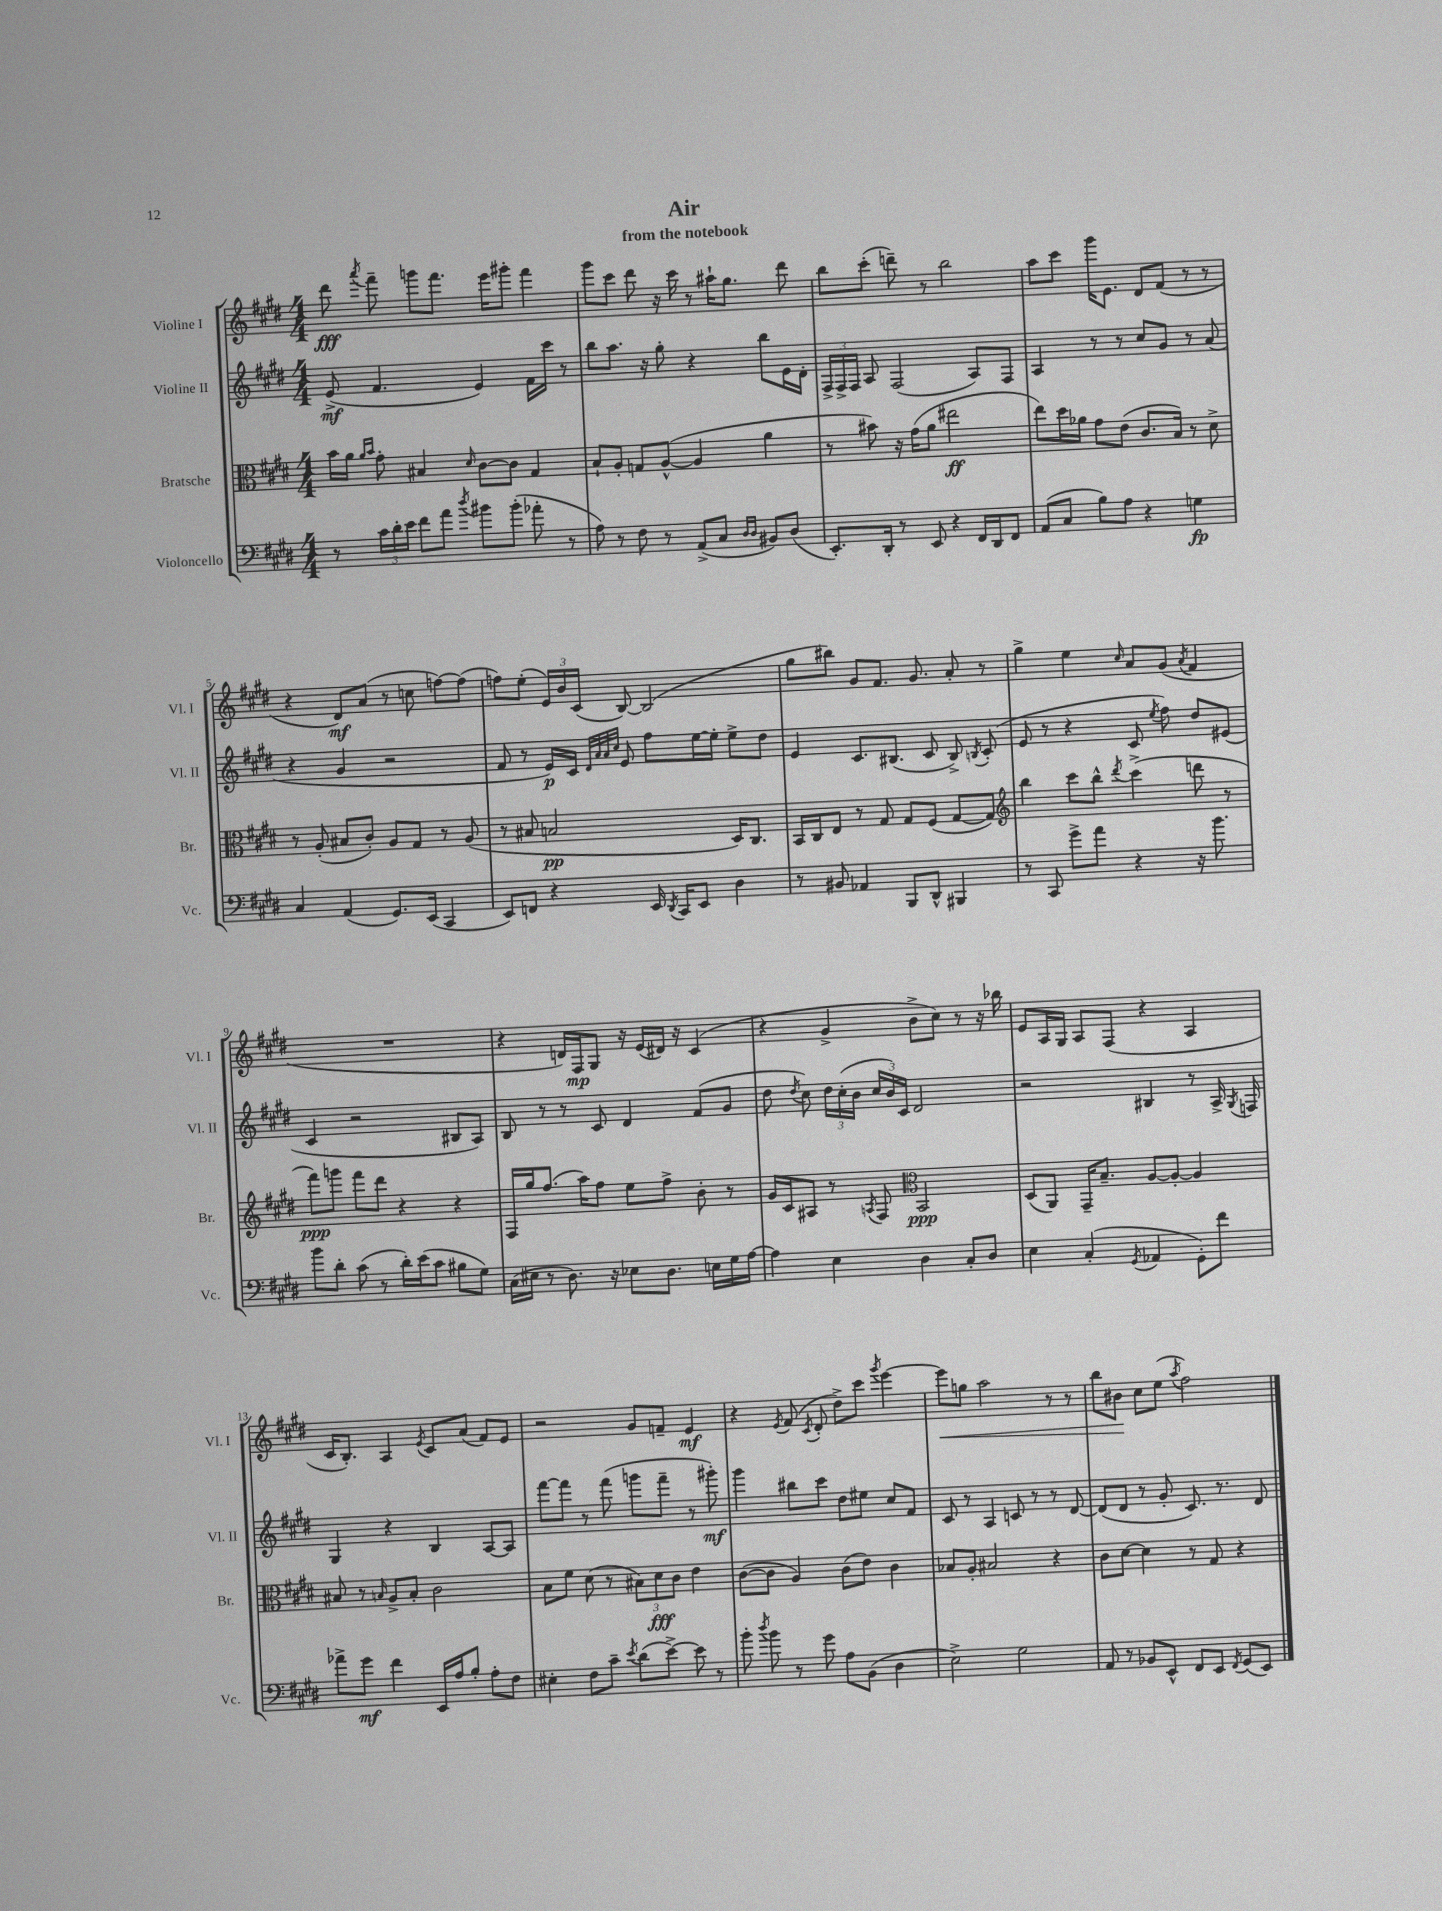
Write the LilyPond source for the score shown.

\header { title = "Air" subtitle = "from the notebook" }
<<
\new StaffGroup <<
\new Staff = "s0" \with { instrumentName = "Violine I" shortInstrumentName = "Vl. I" } {
    \clef treble \key e \major \numericTimeSignature \time 4/4
    \autoBeamOff dis'''8\fff \acciaccatura { a'''8 } fis'''8-- g'''8[ fis'''8.] e'''16[ gis'''8]-. fis'''4 |
    gis'''8[ cis'''8] dis'''8 r16 cis'''16 r8 ais''16[-! gis''8.] dis'''8 |
    b''8[ cis'''8]-.( d'''8--) r8 b''2 |
    a''8[ cis'''8] gis'''16[ e'8.] dis'8[ fis'8]( r8 r8 |
    r4 dis'8[\mf) a'8]( r8 c''8 f''8[~) f''8]( |
    f''8[) e''8]-.( \tuplet 3/2 { e'16[) b'16 cis'16]( } b8~) b2( |
    gis''8[ bis''8]) gis'8[ fis'8.] gis'8. a'8-. r8 |
    gis''4-> e''4 \grace { cis''16 } a'8[ gis'8]( \acciaccatura { a'8 } fis'4 |
    R1 |
    r4 d'16[) fis16\mp gis8] r16 e'16[( dis'16]) r16 cis'4( |
    r4 gis'4-> b'8[-> cis''8]) r8 r16 bes''16 |
    e'8[ a16 gis16] a8[ fis8]( r4 a4 |
    cis'16[ b8.]-.) a4 \acciaccatura { e'8 } cis'8[ a'8]( fis'8[) e'8] |
    r2 gis'8[ f'8]-- e'4\mf |
    r4 \acciaccatura { e'8 } fis'8( \acciaccatura { cis'8 } dis'8-. dis''8[->) cis'''8] \acciaccatura { gis'''8 } e'''4~ |
    e'''8[\< g''8] a''2 r8 r8 |
    b''8[ bis'8]\! cis''8[ e''8]( \acciaccatura { a''8 } fis''2) \bar "|." |
}
\new Staff = "s1" \with { instrumentName = "Violine II" shortInstrumentName = "Vl. II" } {
    \clef treble \key e \major \numericTimeSignature \time 4/4
    \autoBeamOff e'8->\mf( fis'4. e'4) fis'16[ cis'''16] r8 |
    b''8[ a''8.] r16 gis''8-. r4 b''8[ e'16 dis'16]-. |
    \tuplet 3/2 { fis16[-> fis16-> fis16] } a8 fis2( a8[) fis8] |
    a4 r8 r8 cis''8[ gis'8] r8 a'8( |
    r4 gis'4 r2 |
    fis'8 r8 e'16[\p) cis'16] \grace { dis'32[ a'32 a'32 cis''32] } e'8 fis''8[ e''16~ e''16]-. e''8[-> dis''8] |
    e'4 cis'8.[ bis8.]( cis'8 bis8->) \acciaccatura { b8 } cis'8-.( |
    e'8 r8 r4 cis'8 \acciaccatura { e''8 } fis''8) dis''8[ eis'8]( |
    cis'4 r2 bis8[ a8]) |
    b8 r8 r8 cis'8 dis'4 fis'8[( gis'8] |
    dis''8 \acciaccatura { dis''8 } cis''8) \tuplet 3/2 { dis''16[ cis''16-.( b'16] } \tuplet 3/2 { cis''16[ b'16) cis'16] } dis'2 |
    r2 bis4 r8 a16-> \acciaccatura { gis8 } f16 |
    gis4 r4 b4 a8[~ a8] |
    fis'''8[~ fis'''8] r8 fis'''8( g'''8[ fis'''8]-- r8 gis'''8-.\mf) |
    gis'''4 bis''8[ cis'''8] dis''8[ eis''8] cis''8[ fis'8] |
    cis'8 r8 a4 c'8 r8 r8 dis'8~ |
    dis'8[( dis'8] r8 gis'8-. cis'8.) r8. dis'8 \bar "|." |
}
\new Staff = "s2" \with { instrumentName = "Bratsche" shortInstrumentName = "Br." } {
    \clef alto \key e \major \numericTimeSignature \time 4/4
    \autoBeamOff b'16[ a'16] \grace { a'16[ b'16] } gis'8-. bis4 \grace { dis'16 } cis'8[~ cis'8] gis4 |
    b8[-! a8]-. g8[ a8]~-^( a4 a'4 |
    r8 bis'8) r16 gis'16[( a'8] eis''2\ff |
    e''8[) dis''16 aes'16] gis'8[ e'8]( cis'8.[ b16]) r8 dis'8-> |
    r8 a8-.( bis8[ cis'8]-.) a8[ gis8] r8 a8( |
    r8 bis8 b2\pp dis16[) cis8.] |
    b,16[ cis16 e8] r8 gis8 gis8[ fis8]( gis8[~ gis8]) |
    \clef treble b''4 cis'''8[ b''8]-^ \acciaccatura { dis'''8 } cis'''4->( d'''8 r8 |
    fis'''8[\ppp) g'''8] fis'''8[ dis'''8] r4 r4 |
    fis16[ gis''16 fis''8.]( a''16[) fis''8] e''8[ fis''8]-> b'8-. r8 |
    gis'16[ cis'16 ais8] r8 \acciaccatura { a8 } fis8 \clef alto b,2\ppp |
    dis8[( a,8]) gis,16[-- b8.]-- a8[~ a8]~-. a4 |
    bis8 r8 \grace { b16 } a8[-> b8]-. cis'2 |
    b8[ fis'8] dis'8( r8 \tuplet 3/2 { bis8[) dis'8\fff cis'8] } e'4 |
    cis'8[~( cis'8] a4) cis'8[( e'8]) cis'4 |
    bes8[ a8]-. bis2 r4 |
    cis'8[ dis'8]~ dis'4 r8 gis8 r4 \bar "|." |
}
\new Staff = "s3" \with { instrumentName = "Violoncello" shortInstrumentName = "Vc." } {
    \clef bass \key e \major \numericTimeSignature \time 4/4
    \autoBeamOff r8 \tuplet 3/2 { cis'16[ dis'16-. e'16] } fis'8[ a'8] \acciaccatura { dis''8 } bis'8[ bis'8]-.( aes'8-. r8 |
    a8) r8 fis8 r8 a,8[->( cis8] \grace { dis16[ dis16] } bis,8[) dis8]( |
    e,8.[-.) dis,16]-. r8 e,8 r4 fis,16[ dis,16 fis,8] |
    a,8[( cis8] b8[) a8] r4 g4\fp |
    cis4 a,4( gis,8.[) e,16]( cis,4 |
    e,8[) f,8] r4 e,16 \acciaccatura { dis,8 } cis,16[ e,8] dis4 |
    r8 bis,8 aes,4 b,,8[ dis,8]-^ bis,,4 |
    r8 cis,8 gis'8[-> a'8] r4 r16 b'8. |
    b'8[ dis'8]-. cis'8( r8 dis'16[-.) e'16( cis'8] bis8[ gis8]) |
    cis16[( eis16] r8 dis8.) r16 ees8[ dis8.] e16[ gis16 a16]~ |
    a4 e4 dis4 cis8[-. dis8] |
    e4 cis4-.( \acciaccatura { gis,8 } aes,4 gis,8[-.) fis'8] |
    aes'8[-> gis'8]\mf fis'4 e,16[ a16 b8]-. a8[-. fis8] |
    eis4-. fis8[ cis'8]-- \acciaccatura { e'8 } dis'8[( e'8]~->) e'8 r8 |
    b'8-. \acciaccatura { dis''8 } b'8 r8 gis'8 a8[ b,8]( dis4 |
    e2->) gis2 |
    a,8 r8 bes,8[ e,8]-^ fis,8[ e,8] \acciaccatura { fis,8 } gis,8[( e,8]) \bar "|." |
}
>>
>>
